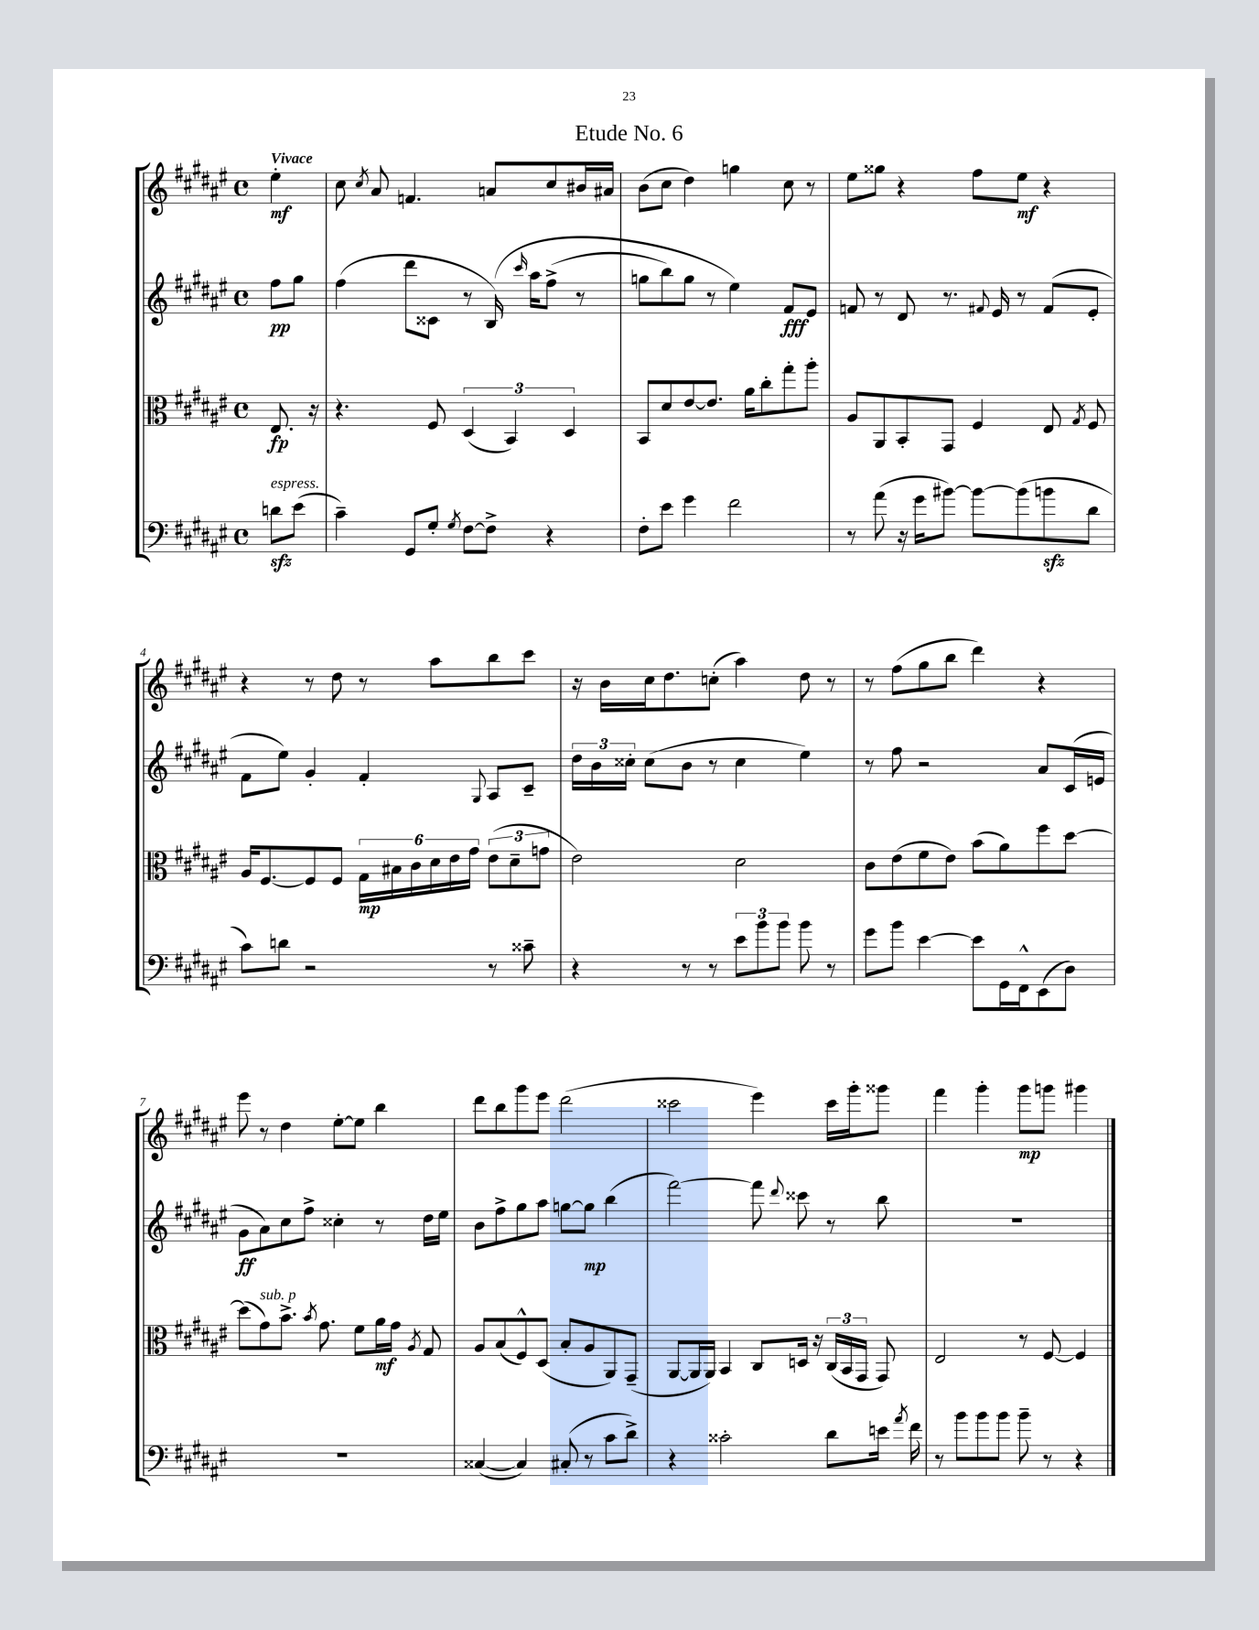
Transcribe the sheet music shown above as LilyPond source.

\header { title = "Etude No. 6" }
<<
\new StaffGroup <<
\new Staff = "s0" {
    \clef treble \key fis \major \defaultTimeSignature \time 4/4 \partial 4 \tempo "Vivace"
    \autoBeamOff eis''4-.\mf |
    cis''8 \acciaccatura { cis''8 } ais'8 f'4. a'8[ cis''8 bis'16 ais'16] |
    b'8[( cis''8] dis''4) g''4 cis''8 r8 |
    eis''8[ gisis''8] r4 fis''8[ eis''8]\mf r4 |
    r4 r8 dis''8 r8 ais''8[ b''8 cis'''8] |
    r16 b'16[ cis''16 dis''8. c''8]-.( ais''4) dis''8 r8 |
    r8 fis''8[( gis''8 b''8] dis'''4) r4 |
    eis'''8 r8 dis''4 eis''8[~-. eis''8] b''4 |
    dis'''8[ b''8 gis'''8 eis'''8] dis'''2( |
    cisis'''2 eis'''4) cisis'''16[ gis'''16-. gisis'''8] |
    fis'''4 gis'''4-. gis'''8[\mp g'''8] gis'''4 \bar "|." |
}
\new Staff = "s1" {
    \clef treble \key fis \major \defaultTimeSignature \time 4/4 \partial 4
    \autoBeamOff fis''8[\pp gis''8] |
    fis''4( dis'''8[ cisis'8] r8 b16)\( \grace { cis'''16 } ais''16[ fis''8]->( r8 |
    g''8[ b''8) g''8] r8 eis''4\) fis'8[\fff eis'8] |
    f'8 r8 dis'8 r8. \appoggiatura { fis'8 } eis'16 r8 fis'8[( eis'8]-. |
    fis'8[ eis''8]) gis'4-. fis'4-. \appoggiatura { gis8 } ais8[ cis'8]-- |
    \tuplet 3/2 { dis''16[ b'16 cisis''16]-. } cisis''8[( b'8] r8 cisis''4 eis''4) |
    r8 fis''8 r2 ais'8[ cis'16( e'16] |
    gis'8[\ff ais'8) cis''8 fis''8]-> cisis''4-. r8 dis''16[ eis''16] |
    b'8[ fis''8-> gis''8 ais''8] g''8[~ g''8]\mp b''4( |
    fis'''2~) fis'''8 \appoggiatura { dis'''8 } cisis'''8 r8 b''8 |
    R1 \bar "|." |
}
\new Staff = "s2" {
    \clef alto \key fis \major \defaultTimeSignature \time 4/4 \partial 4
    \autoBeamOff eis8.\fp r16 |
    r4. fis8 \tuplet 3/2 { dis4( b,4) dis4 } |
    b,8[ dis'8 eis'8~ eis'8.] ais'16[ cis''8-. gis''8-. ais''8]-. |
    ais8[ ais,8 b,8-. gis,8] fis4 eis8 \acciaccatura { gis8 } fis8 |
    ais16[ fis8.~ fis8 fis8] \tuplet 6/4 { gis16[\mp bis16 cis'16 dis'16 eis'16 gis'16] } \tuplet 3/2 { eis'8[( dis'8-- g'8] } |
    eis'2) dis'2 |
    cis'8[ eis'8( fis'8 eis'8]) b'8[( ais'8) fis''8 dis''8]~ |
    dis''8[( gis'8^\markup { \italic "sub. p" }) b'8.]-> \acciaccatura { b'8 } gis'8. fis'8[ ais'16\mf gis'16] \acciaccatura { ais8 } gis8 |
    ais8[ b8( fis8-^) dis8]( b8[-. ais8 ais,8) gis,8]--( |
    ais,8[~ ais,16 ais,16]) b,4 cis8[ d16] r16 \tuplet 3/2 { cis16[( b,16 gis,16] } gis,8) |
    eis2 r8 fis8~ fis4 \bar "|." |
}
\new Staff = "s3" {
    \clef bass \key fis \major \defaultTimeSignature \time 4/4 \partial 4
    \autoBeamOff d'8[\sfz^\markup { \italic "espress." } eis'8]( |
    cis'4--) gis,8[ gis8]-. \acciaccatura { gis8 } fis8[~ fis8]-> r4 |
    fis8[-. eis'8] gis'4 fis'2 |
    r8 ais'8( r16 gis'16[ bis'8]~) bis'8[~ bis'8( b'8\sfz dis'8] |
    cis'8[) d'8] r2 r8 cisis'8-- |
    r4 r8 r8 \tuplet 3/2 { eis'8[ b'8 b'8] } b'8 r8 |
    gis'8[ b'8] eis'4~ eis'8[ gis,16 fis,16-^ eis,8( dis8]) |
    R1 |
    cisis4~( cisis4) cis8-.( r8 cis'8[ dis'8]->) |
    r4 cisis'2-. dis'8[ e'16] \acciaccatura { ais'8 } fis'16 |
    r8 b'8[ b'8 b'8] b'8-- r8 r4 \bar "|." |
}
>>
>>
